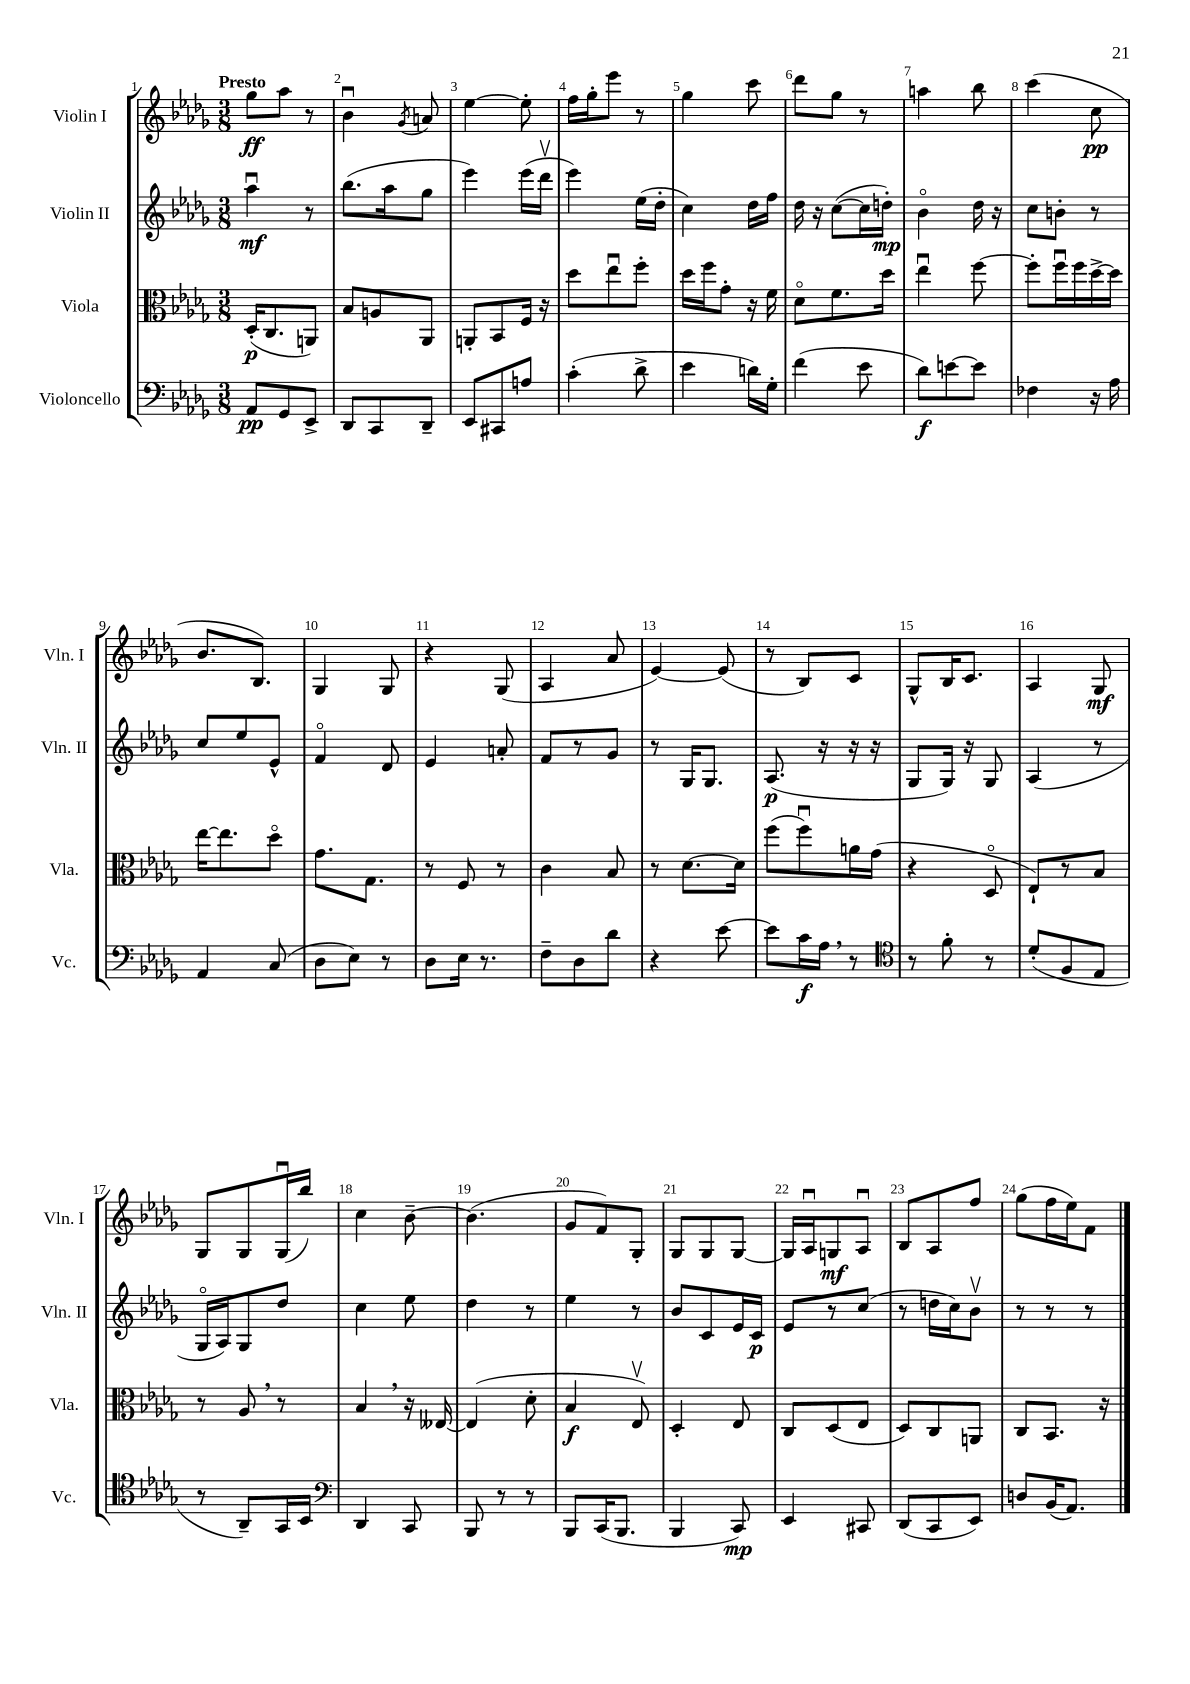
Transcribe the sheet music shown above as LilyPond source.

<<
\new StaffGroup <<
\new Staff = "s0" \with { instrumentName = "Violin I" shortInstrumentName = "Vln. I" } {
    \clef treble \key des \major \numericTimeSignature \time 3/8 \tempo "Presto"
    \autoBeamOff ges''8[\ff aes''8] r8 |
    bes'4\downbow \acciaccatura { ges'8 } a'8 |
    ees''4~ ees''8-. |
    f''16[ ges''16-. ees'''8] r8 |
    ges''4 c'''8 |
    des'''8[ ges''8] r8 |
    a''4 bes''8 |
    c'''4( c''8\pp |
    bes'8.[ bes8.]) |
    ges4 ges8 |
    r4 ges8( |
    aes4 aes'8 |
    ees'4~) ees'8( |
    r8 bes8[) c'8] |
    ges8[-^ bes16 c'8.] |
    aes4 ges8\mf |
    ges8[ ges8 ges16\downbow( bes''16]) |
    c''4 bes'8~-- |
    bes'4.( |
    ges'8[ f'8) ges8]-. |
    ges8[ ges8 ges8]~ |
    ges16[ aes16\downbow g8\mf aes8]\downbow |
    bes8[ aes8 f''8] |
    ges''8[( f''16 ees''16) f'8] \bar "|." |
}
\new Staff = "s1" \with { instrumentName = "Violin II" shortInstrumentName = "Vln. II" } {
    \clef treble \key des \major \numericTimeSignature \time 3/8
    \autoBeamOff aes''4\downbow\mf r8 |
    bes''8.[( aes''16 ges''8] |
    ees'''4) ees'''16[( des'''16]\upbow |
    ees'''4) ees''16[( des''16]-. |
    c''4) des''16[ f''16] |
    des''16 r16 c''8[~( c''16 d''16]-.\mp) |
    bes'4\flageolet des''16 r16 |
    c''8[ b'8]-. r8 |
    c''8[ ees''8 ees'8]-^ |
    f'4\flageolet des'8 |
    ees'4 a'8-. |
    f'8[ r8 ges'8] |
    r8 ges16[ ges8.] |
    aes8.\p( r16 r16 r16 |
    ges8[ ges16]) r16 ges8 |
    aes4( r8 |
    ges16[\flageolet aes16) ges8 des''8] |
    c''4 ees''8 |
    des''4 r8 |
    ees''4 r8 |
    bes'8[ c'8 ees'16 c'16]\p |
    ees'8[ r8 c''8]( |
    r8 d''16[ c''16) bes'8]\upbow |
    r8 r8 r8 \bar "|." |
}
\new Staff = "s2" \with { instrumentName = "Viola" shortInstrumentName = "Vla." } {
    \clef alto \key des \major \numericTimeSignature \time 3/8
    \autoBeamOff des16[-.\p( c8. a,8]) |
    bes8[ a8 aes,8] |
    a,8[-. bes,8 f16] r16 |
    des''8[ ees''8\downbow f''8]-. |
    des''16[ f''16 ges'8]-. r16 f'16 |
    des'8[\flageolet f'8. des''16] |
    ees''4\downbow f''8~ |
    f''8[-. f''16\downbow f''16 des''16~-> des''16] |
    ees''16[~ ees''8. des''8]\flageolet |
    ges'8.[ ges8.] |
    r8 f8 r8 |
    c'4 bes8 |
    r8 des'8.[~ des'16] |
    f''8[( f''8\downbow) a'16 ges'16]( |
    r4 des8\flageolet |
    ees8[-!) r8 bes8] |
    r8 aes8 \breathe r8 |
    bes4 \breathe r16 eeses16~ |
    eeses4( des'8-. |
    bes4\f ees8\upbow) |
    des4-. ees8 |
    c8[ des8( ees8] |
    des8[) c8 a,8] |
    c8[ bes,8.] r16 \bar "|." |
}
\new Staff = "s3" \with { instrumentName = "Violoncello" shortInstrumentName = "Vc." } {
    \clef bass \key des \major \numericTimeSignature \time 3/8
    \autoBeamOff aes,8[\pp ges,8 ees,8]-> |
    des,8[ c,8 des,8]-- |
    ees,8[ cis,8 a8] |
    c'4-.( des'8-> |
    ees'4 d'16[) ges16]-. |
    f'4( ees'8 |
    des'8[\f) e'8~ e'8] |
    fes4 r16 aes16 |
    aes,4 c8( |
    des8[ ees8]) r8 |
    des8[ ees16] r8. |
    f8[-- des8 des'8] |
    r4 ees'8~ |
    ees'8[ c'16\f aes16] \breathe r8 |
    \clef tenor r8 f'8-. r8 |
    des'8[-.( f8 ees8] |
    r8 aes,8[--) ges,16 bes,16] |
    \clef bass des,4 c,8 |
    bes,,8 r8 r8 |
    bes,,8[ c,16( bes,,8.] |
    bes,,4 c,8\mp) |
    ees,4 cis,8 |
    des,8[( c,8 ees,8]) |
    d8[ bes,16( aes,8.]) \bar "|." |
}
>>
>>
\layout { \context { \Score \override BarNumber.break-visibility = ##(#f #t #t) barNumberVisibility = #all-bar-numbers-visible } }
